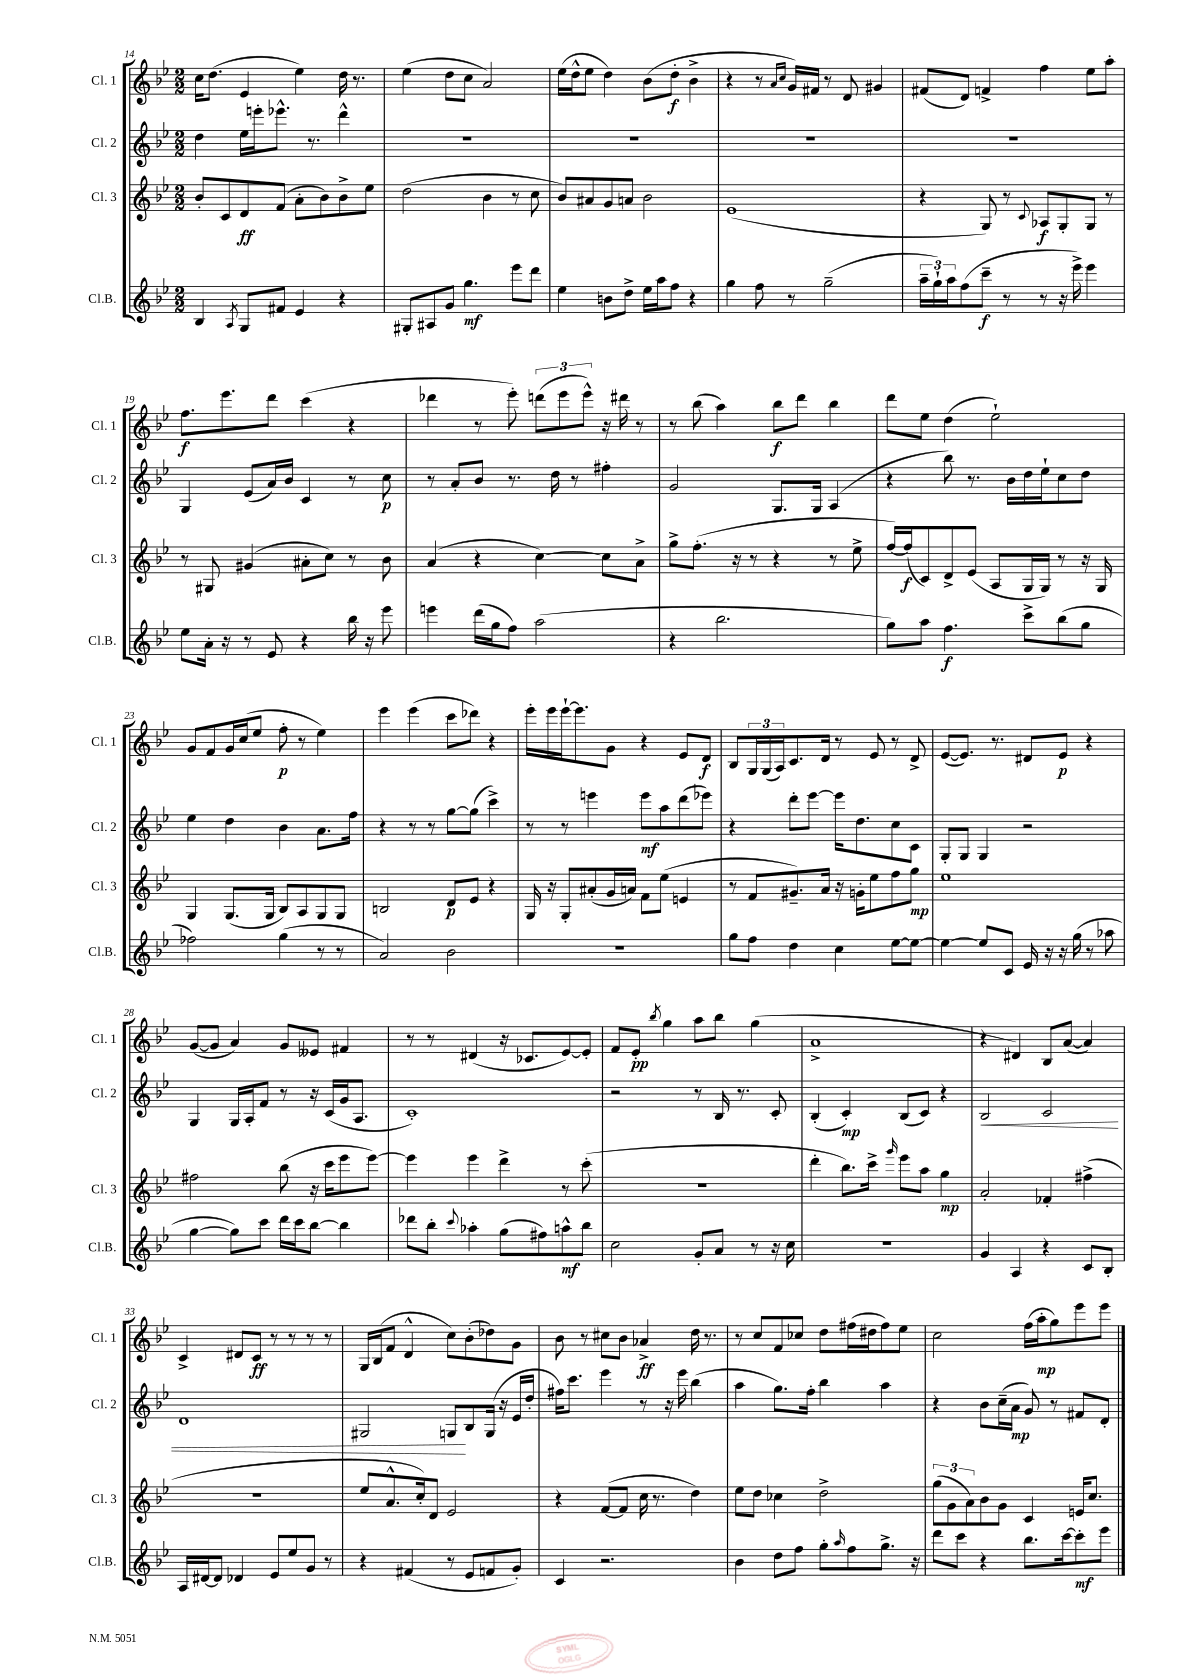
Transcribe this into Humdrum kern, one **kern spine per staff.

**kern	**kern	**kern	**kern
*staff4	*staff3	*staff2	*staff1
*clefG2	*clefG2	*clefG2	*clefG2
*k[b-e-]	*k[b-e-]	*k[b-e-]	*k[b-e-]
*M2/2	*M2/2	*M2/2	*M2/2
4B-/	8b-'/L	4dd\	16cc\LK
.	.	.	(8.dd\J
.	8c/	.	.
8qA/	.	.	.
8G/L	8d/	16ee-\LL	4e-/
.	.	16eee'\J	.
8f#/J	(8f/J	8.eee-^^\J	.
4e-/	8a'\L	.	4ee-\)
.	.	8.r	.
.	8b-\)	.	.
4r	8b-^\	4ddd^^\	16dd\
.	.	.	8.r
.	8ee-\J	.	.
=	=	=	=
8G#'/L	(2dd\	1r	(4ee-\
8A#/	.	.	.
8g/J	.	.	8dd\L
4.gg\	.	.	8cc\J
.	4b-\	.	2a/)
8eee-\L	8r	.	.
8ddd\J	8cc\	.	.
=	=	=	=
4ee-\	8b-/L)	1r	(16ee-\LL
.	.	.	16dd^^\J
.	8a#/	.	8ee-\J
8b\L	8g/	.	4dd\)
8dd^\J	8a/J	.	.
16ee-\LL	2b-\	.	(8b-\L
16aa\J	.	.	.
8ff\J	.	.	8dd'\J
4r	.	.	4b-^\
=	=	=	=
4gg\	(1e-	1r	4r
8ff\	.	.	8r
.	.	.	16qqa/LL
.	.	.	16qqcc/JJ
8r	.	.	16g/LL)
.	.	.	16f#/JJ
(2gg~\	.	.	8r
.	.	.	8d/
.	.	.	4g#/
=	=	=	=
24aa~\LL	4r	1r	(8f#/L
24gg`\)	.	.	.
24aa\J	.	.	.
(8ff\	.	.	8d/J)
8ccc~\J	8G/)	.	4f^/
8r	8r	.	.
.	8qqc/	.	.
8r	8A-/L	.	4ff\
16r	8G'/	.	.
16eee-^\)	.	.	.
4eee-\	8G/J	.	8ee-\L
.	8r	.	8aa'\J
=	=	=	=
8ee-\L	8r	4G/	8.ff\L
16a'\Jk	8G#/	.	.
16r	.	.	8.eee-\
8r	(4g#/	(8e-/L	.
8e-/	.	16a/L)	8ddd\J
.	.	16b-/JJ	.
4r	8a#'\L	4c/	(4ccc\
.	8cc\J)	.	.
16bb-\	8r	8r	4r
16r	.	.	.
8eee-\	8b-\	8cc\	.
=	=	=	=
4eee\	(4a/	8r	4ddd-\
.	.	8a'/L	.
(16ddd\LL	4r	8b-/J	8r
16gg\J	.	.	.
8ff\J)	.	8.r	8eee-'\)
(2aa\	[4cc\)	.	(12ddd\L
.	.	16dd\	.
.	.	.	12eee-\
.	.	8r	.
.	.	.	12eee-^^\J)
.	8cc\]L	4ff#'\	16r
.	.	.	16ddd#\
.	8a^\J	.	8r
=	=	=	=
4r	8gg^\L	2g/	8r
.	(8.ff'\J	.	(8bb-\
2.bb-\	.	.	4aa\)
.	16r	.	.
.	8r	.	.
.	4r	8.G/L	8bb-\L
.	.	.	8ddd\J
.	.	16G/Jk	.
.	8r	(4A/	4bb-\
.	8ee-^\	.	.
=	=	=	=
8gg\L)	[16ff/LL)	4r	8ddd\L
.	(16ff/]J	.	.
8aa\J	8c/)	.	8ee-\J
4.ff\	8d^/	8bb-\)	(4dd\
.	(8e-/J	8.r	.
.	8A/L	.	2ee-`\)
.	.	16b-\LL	.
8ccc^\L	16G/L	16dd\	.
.	16G/JJ)	16ee-`\J	.
(8bb-\	8r	8cc\	.
8gg\J	16r	8dd\J	.
.	16G/	.	.
=	=	=	=
2ff-\)	4G/	4ee-\	8g/L
.	.	.	8f/
.	(8.G/L	4dd\	16g/L
.	.	.	(16cc/J
.	.	.	8ee-/J
.	16G/Jk	.	.
(4gg\	8B-/L)	4b-\	8ff'\
.	8A/	.	8r
8r	8G/	8.a\L	4ee-\)
8r	8G/J	.	.
.	.	16ff\Jk	.
=	=	=	=
2a/)	2B/	4r	4eee-\
.	.	8r	(4eee-\
.	.	8r	.
2b-\	8d/L	[8gg\L	8ccc\L
.	8e-/J	(8gg\]J	8ddd-\J)
.	4r	4ccc^\)	4r
=	=	=	=
1r	16G/	8r	16eee-'\LL
.	16r	.	16eee-\
.	8G'/L	8r	[16eee-`\J
.	.	.	8.eee-\]
.	(8a#'/	4eee\	.
.	16g/L	.	8g\J
.	16a/JJ)	.	.
.	8f\L	8eee\L	4r
.	(8ee-\J	8aa\	.
.	4e/	(8ddd\	8e-/L
.	.	8eee-\J)	8d/J
=	=	=	=
8gg\L	8r	4r	8B-/L
8ff\J	8f/L	.	24G/L
.	.	.	(24G/
.	.	.	24A/J)
4dd\	8.g#~/)	8ddd'\L	8.c/
.	.	[8eee-\J	.
.	16a/Jk	.	16d/Jk
4cc\	16r	16eee-\]LK	8r
.	16g'\LK	8.dd\	.
.	8ee-\	.	8e-/
[8ee-\L	8ff\	8cc\	8r
8ee-\_J	8gg\J	8c\J	8d^/
=	=	=	=
4ee-\_	1ee-	8G'/L	([8e-/L
.	.	8G/J	8.e-/]J)
8ee-/]L	.	4G/	.
.	.	.	8.r
8c/J	.	.	.
16e-/	.	2r	8d#/L
16r	.	.	.
16r	.	.	8e-/J
(16gg\	.	.	.
8r	.	.	4r
8aa-\	.	.	.
=	=	=	=
[4gg\	2ff#\	4G/	([8g/L
.	.	.	8g/]J
8gg\]L)	.	16G/LL	4a/)
.	.	16A'/J	.
8ccc\J	.	8f/J	.
16ddd\LL	(8bb-\	8r	8g/L
16ccc\J	.	.	.
[8bb-\J	16r	16r	8e--/J
.	16ccc\LK	(16c/LL	.
4bb-\]	8eee-\	16g/J	4f#/
.	.	8.A/J	.
.	[8eee-\J)	.	.
=	=	=	=
8ddd-\L	4eee-\]	1c')	8r
8bb-'\J	.	.	8r
8qqccc/	.	.	.
4aa-'\	4eee-\	.	(4d#/
(8gg\L	4ddd^\	.	16r
.	.	.	8.c-/L
8ff#\)	.	.	.
8aa^^\	8r	.	[8e-/)
8bb-\J	(8ccc'\	.	8e-'/]J
=	=	=	=
2cc\	1r	2r	8f/L
.	.	.	8e-'/J
.	.	.	8qbb-/
.	.	.	4gg\
8g'/L	.	8r	8aa\L
8a/J	.	16B-/	8bb-\J
.	.	8.r	.
8r	.	.	(4gg\
16r	.	8c'/	.
16cc\	.	.	.
=	=	=	=
1r	4ddd'\	(4B-'/	1a^
.	8.bb-\L)	4c'/)	.
.	16ccc^\Jk	.	.
.	16qqggg/	.	.
.	8eee-\L	(8B-/L	.
.	8aa\J	8c/J)	.
.	4gg\	4r	.
=	=	=	=
4g/	2a'/	2B-/	4r
4A/	.	.	4d#/)
4r	4f-'/	2c/	8B-/L
.	.	.	([8a/J
8c/L	(4ff#^\	.	4a/])
8B-'/J	.	.	.
=	=	=	=
16A/LL	1r	1d	4c^/
[16d#/J	.	.	.
8d#/]J	.	.	.
4d-/	.	.	8d#/L
.	.	.	8c/J
8e-/L	.	.	8r
8ee-/	.	.	8r
8g/J	.	.	8r
8r	.	.	8r
=	=	=	=
4r	8ee-/L	2G#/	16G/LL
.	.	.	(16B-/J
.	8.a^^/	.	8f/J
(4f#/	.	.	4d^^/
.	16cc'/k)	.	.
.	8d/J	.	.
8r	2e-/	8G/L	8cc\L)
8e-/L	.	8B-/	(8b-'\
8f/	.	(16G/Jk	8dd-\)
.	.	16r	.
8g'/J)	.	16e-/LL	8g\J
.	.	16dd'/JJ	.
=	=	=	=
4c/	4r	16ff#\LK)	8b-\
.	.	8.ccc\J	.
.	.	.	8r
2.r	([8f/L	4eee-\	8cc#\L
.	8f/]J	.	8b-\J
.	16cc\	8r	4a-^/
.	8.r	.	.
.	.	16r	.
.	.	16eee-\	.
.	4dd\)	(4bb-\	16dd\
.	.	.	8.r
=	=	=	=
4b-\	8ee-\L	4aa\	8r
.	8dd\J	.	8cc/L
8dd\L	4cc-\	8.gg\L)	8f/
8ff\J	.	.	8cc-/J
.	.	16ff'\Jk	.
8gg'\L	2dd^\	4bb-\	8dd\L
16qqaa/	.	.	.
8ff\	.	.	(16ff#\L
.	.	.	16dd#\J
8.gg^\J	.	4aa\	8ff#\)
.	.	.	8ee-\J
16r	.	.	.
=	=	=	=
8ddd\L	(12gg\L	4r	2cc\
.	12g\	.	.
8ccc\J	.	.	.
.	12a\)	.	.
4r	8b-\	8b-\L	.
.	8g\J	(16cc~\L	.
.	.	16a\JJ	.
8.bb-\L	4c/	8g/)	(16ff\LL
.	.	.	16aa'\J
.	.	8r	8gg\)
[16ccc\k	.	.	.
8ccc'\]	16e/LK	8f#/L	8eee-\
.	8.cc/J	.	.
8eee-\J	.	8d'/J	8eee-\J
==	==	==	==
*-	*-	*-	*-
